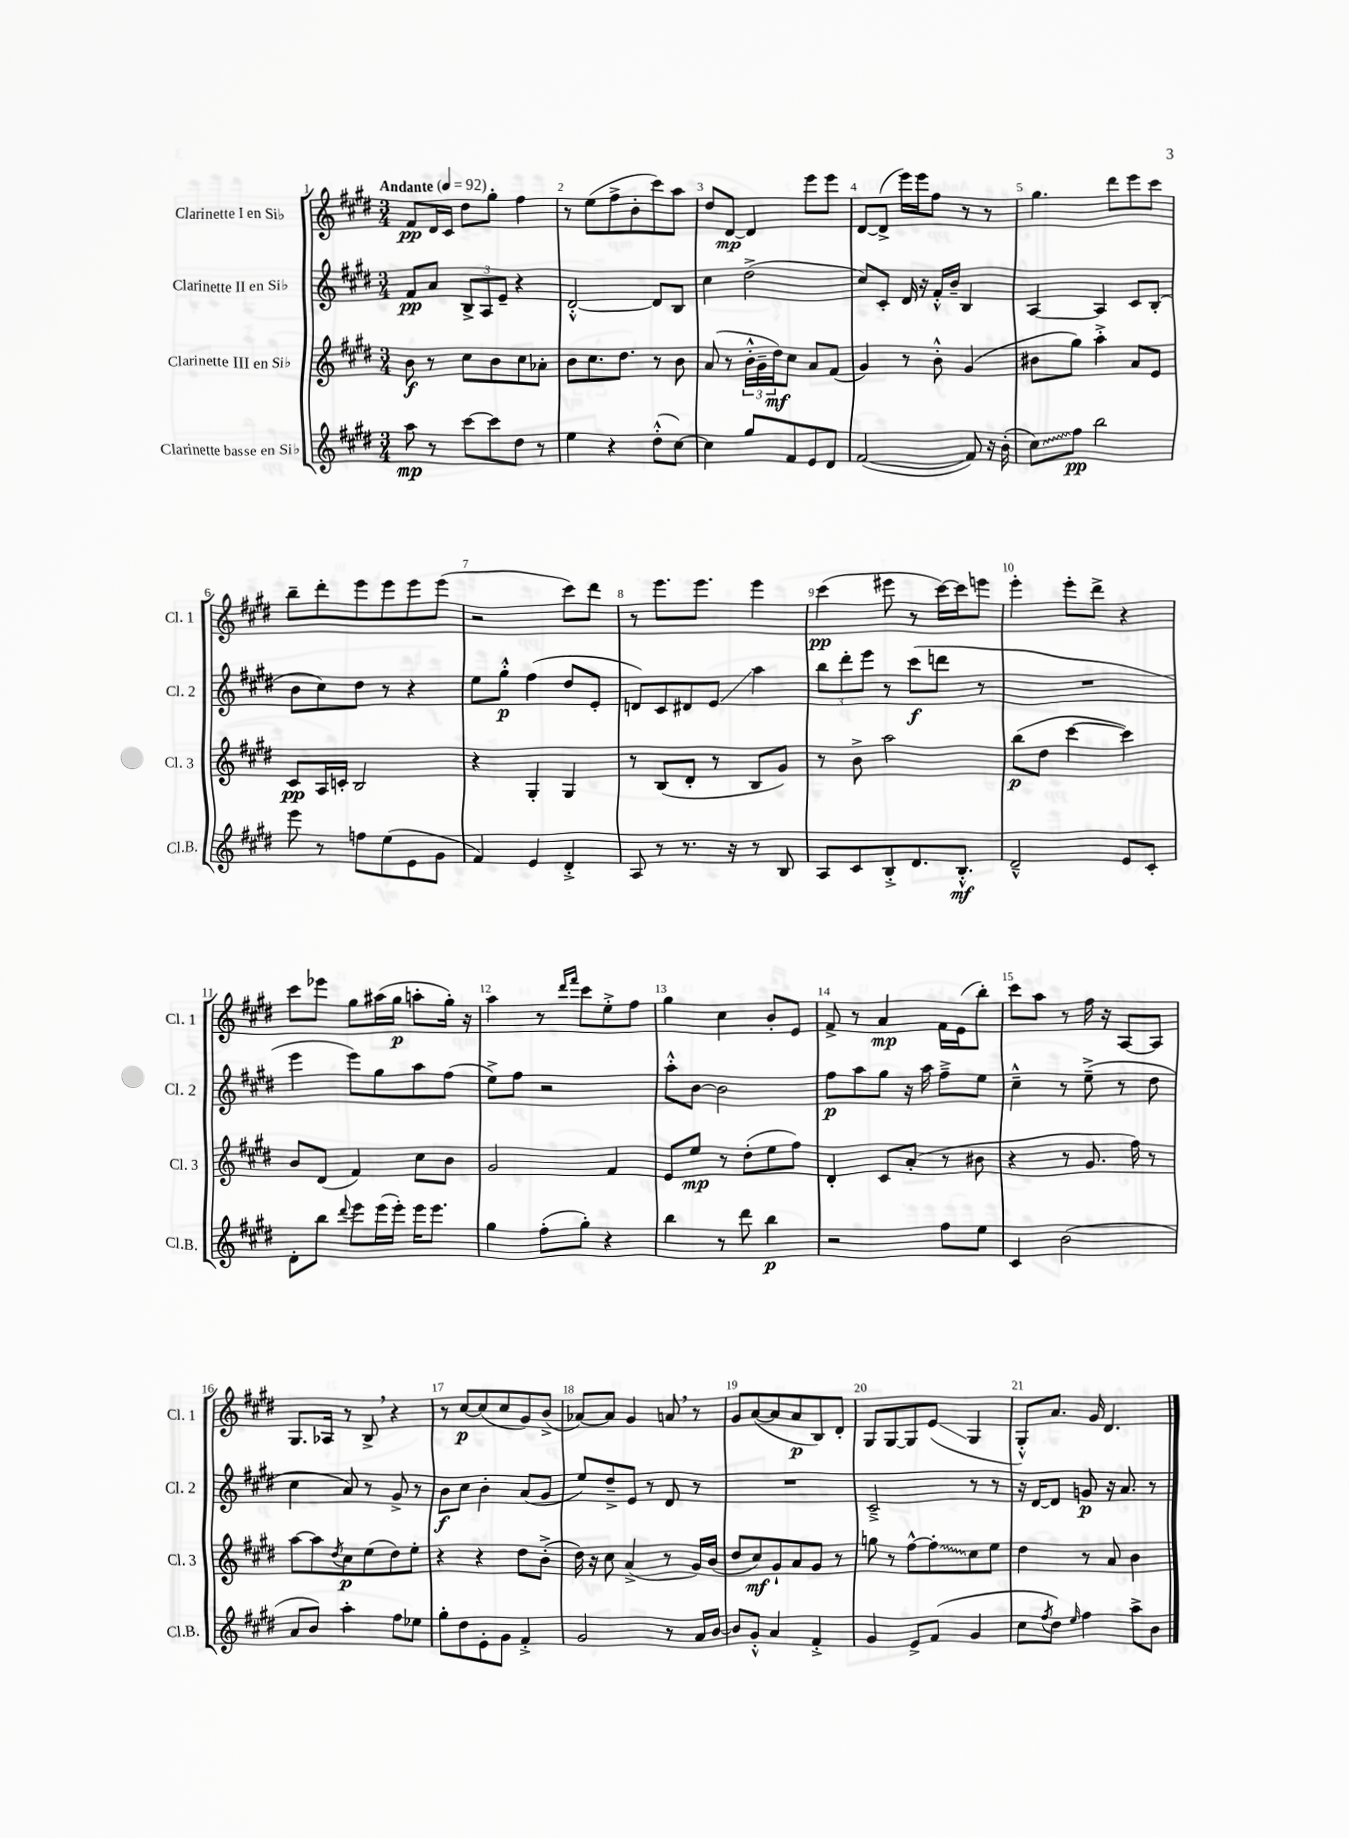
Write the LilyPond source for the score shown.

<<
\new StaffGroup <<
\new Staff = "s0" \with { instrumentName = "Clarinette I en Sib" shortInstrumentName = "Cl. 1" } {
    \clef treble \key e \major \numericTimeSignature \time 3/4 \tempo "Andante" 4 = 92
    fis'8\pp dis'16 cis'16 dis''8 gis''8-. fis''4 |
    r8 e''8( fis''8-> b'8-. cis'''8) a''8 |
    dis''8 dis'8~\mp dis'4 e'''8 e'''8 |
    dis'8~ dis'8->( e'''16) e'''16 fis''8 r8 r8 |
    gis''4. dis'''8 e'''8 cis'''8 |
    b''8-- dis'''8-. e'''8 e'''8 e'''8 e'''8( |
    r2 cis'''8) dis'''8 |
    r8 e'''8. e'''8. e'''4 |
    cis'''4\pp( eis'''8 r8 cis'''16~) cis'''16 e'''8 |
    e'''4-. e'''8-. dis'''8-> r4 |
    cis'''8 ees'''8 gis''8 ais''16( gis''16\p a''8-. gis''16-.) r16 |
    a''4 r8 \grace { dis'''16 fis'''16 } cis'''8 e''8-.-> fis''8 |
    gis''4 cis''4 b'8-. e'8 |
    fis'8-> r8 a'4\mp fis'16 e'16( b''8-.) |
    cis'''8 a''8 r8 fis''16 r16 a8~ a8 |
    gis8. aes16 r8 b8-> \breathe r4 |
    r8 cis''8~\p cis''8( cis''8 gis'8) b'8->( |
    aes'8~) aes'8 gis'4 a'8 \breathe r8 |
    gis'8 a'8~( a'8 a'8\p b8) dis'8-. |
    gis8 gis8~ gis8 e'8\glissando( gis4 |
    gis8-.-^) a'8. gis'16 dis'4. \bar "|." |
}
\new Staff = "s1" \with { instrumentName = "Clarinette II en Sib" shortInstrumentName = "Cl. 2" } {
    \clef treble \key e \major \numericTimeSignature \time 3/4
    fis'8\pp a'8 \tuplet 3/2 { b8-> a8 e'8-- } r4 |
    dis'2~-.-^ dis'8 b8 |
    cis''4 dis''2->( |
    cis''8) cis'8-. dis'16 r16 fis'16-.-^ b'16-- b4 |
    a4~ a4 cis'8 b8-.( |
    b'8 cis''8) dis''8 r8 r4 |
    e''8 gis''8-.-^\p fis''4( dis''8 e'8-. |
    d'8) cis'8 dis'8 e'8\glissando a''4 |
    \tuplet 3/2 { b''8 dis'''8-. e'''8 } r8 cis'''8\f( d'''8 r8 |
    R2. |
    e'''4 e'''8) gis''8 a''8 fis''8( |
    e''8->) fis''8 r2 |
    a''8-.-^ b'8~ b'2 |
    fis''8\p a''8 gis''8 r16 a''16 fis''8---> e''8 |
    cis''4---^ r8 e''8--->( r8 dis''8 |
    cis''4 a'8) r8 gis'8-> r8 |
    b'8\f cis''8 b'4-. a'8( gis'8 |
    e''8) dis''8---> e'8 r8 dis'8 r8 |
    R2. |
    cis'2---> r8 r8 |
    r16 dis'16~ dis'8 g'8\p r16 a'8. r8 \bar "|." |
}
\new Staff = "s2" \with { instrumentName = "Clarinette III en Sib" shortInstrumentName = "Cl. 3" } {
    \clef treble \key e \major \numericTimeSignature \time 3/4
    b'8\f r8 cis''8 b'8 cis''8 aes'8-. |
    b'8 cis''8. dis''8. r8 b'8 |
    a'8( r8 \tuplet 3/2 { b'16-.-^ gis'16-- dis''16\mf) } cis''8 a'8 fis'8( |
    gis'4) r8 b'8-.-^ gis'4( |
    bis'8 gis''8) a''4-.-> a'8 e'8 |
    cis'8\pp a16 c'16-. b2 |
    r4 gis4-. gis4 |
    r8 b8( dis'8-. r8 b8 gis'8) |
    r8 b'8-> a''2 |
    b''8\p( dis''8 cis'''4~ cis'''4) |
    b'8 dis'8( fis'4) cis''8 b'8 |
    gis'2 fis'4 |
    e'8 e''8\mp r8 dis''8-.( e''8 fis''8) |
    dis'4-. cis'8 a'8-.( r8 bis'8 |
    r4 r8 gis'8. fis''16) r8 |
    a''8~ a''8 \acciaccatura { dis''8 } cis''8\p e''8( dis''8) e''8-. |
    r4 r4 dis''8 b'8-.->( |
    dis''16) r16 cis''8 a'4->( r8 gis'16) b'16( |
    dis''8 cis''8\mf) gis'8-! a'8 gis'8 r8 |
    g''8 r8 fis''8~-^ \once \override Glissando.style = #'zigzag fis''8-.\glissando cis''8 e''8 |
    dis''4 r8 a'8 b'4 \bar "|." |
}
\new Staff = "s3" \with { instrumentName = "Clarinette basse en Sib" shortInstrumentName = "Cl.B." } {
    \clef treble \key e \major \numericTimeSignature \time 3/4
    a''8\mp r8 cis'''8~ cis'''8 dis''8 r8 |
    e''4 r4 dis''8-.-^( cis''8~) |
    cis''4 gis''8 fis'8 e'8 dis'8 |
    fis'2~( fis'8) r16 b'16-.( |
    \once \override Glissando.style = #'zigzag cis''8\glissando) fis''8\pp b''2 |
    e'''8 r8 f''8 e''8( e'8 gis'8 |
    fis'4) e'4 dis'4-.-> |
    a8 r8 r8. r16 r8 b8 |
    a8 cis'8 b8-.-> dis'8. b8.-.-^\mf |
    dis'2---^ e'8 cis'8-. |
    dis'8-. b''8 \appoggiatura { dis'''8 } e'''8 e'''16( e'''16-.) e'''16 e'''8. |
    gis''4 fis''8-.( gis''8-.) r4 |
    b''4 r8 dis'''8 b''4\p |
    r2 fis''8 e''8 |
    cis'4 b'2( |
    a'8 b'8) a''4-. fis''8 ees''8 |
    gis''8-. dis''8 e'8-. gis'8 fis'4-.-> |
    gis'2 r8 a'16 b'16~ |
    b'8 gis'8-.-^ a'4 fis'4-.-> |
    gis'4 e'8-> fis'8( gis'4 |
    cis''8 \acciaccatura { fis''8 } dis''8) \grace { e''16 } fis''4 a''8-> b'8 \bar "|." |
}
>>
>>
\layout { \context { \Score \override BarNumber.break-visibility = ##(#f #t #t) barNumberVisibility = #all-bar-numbers-visible } }
